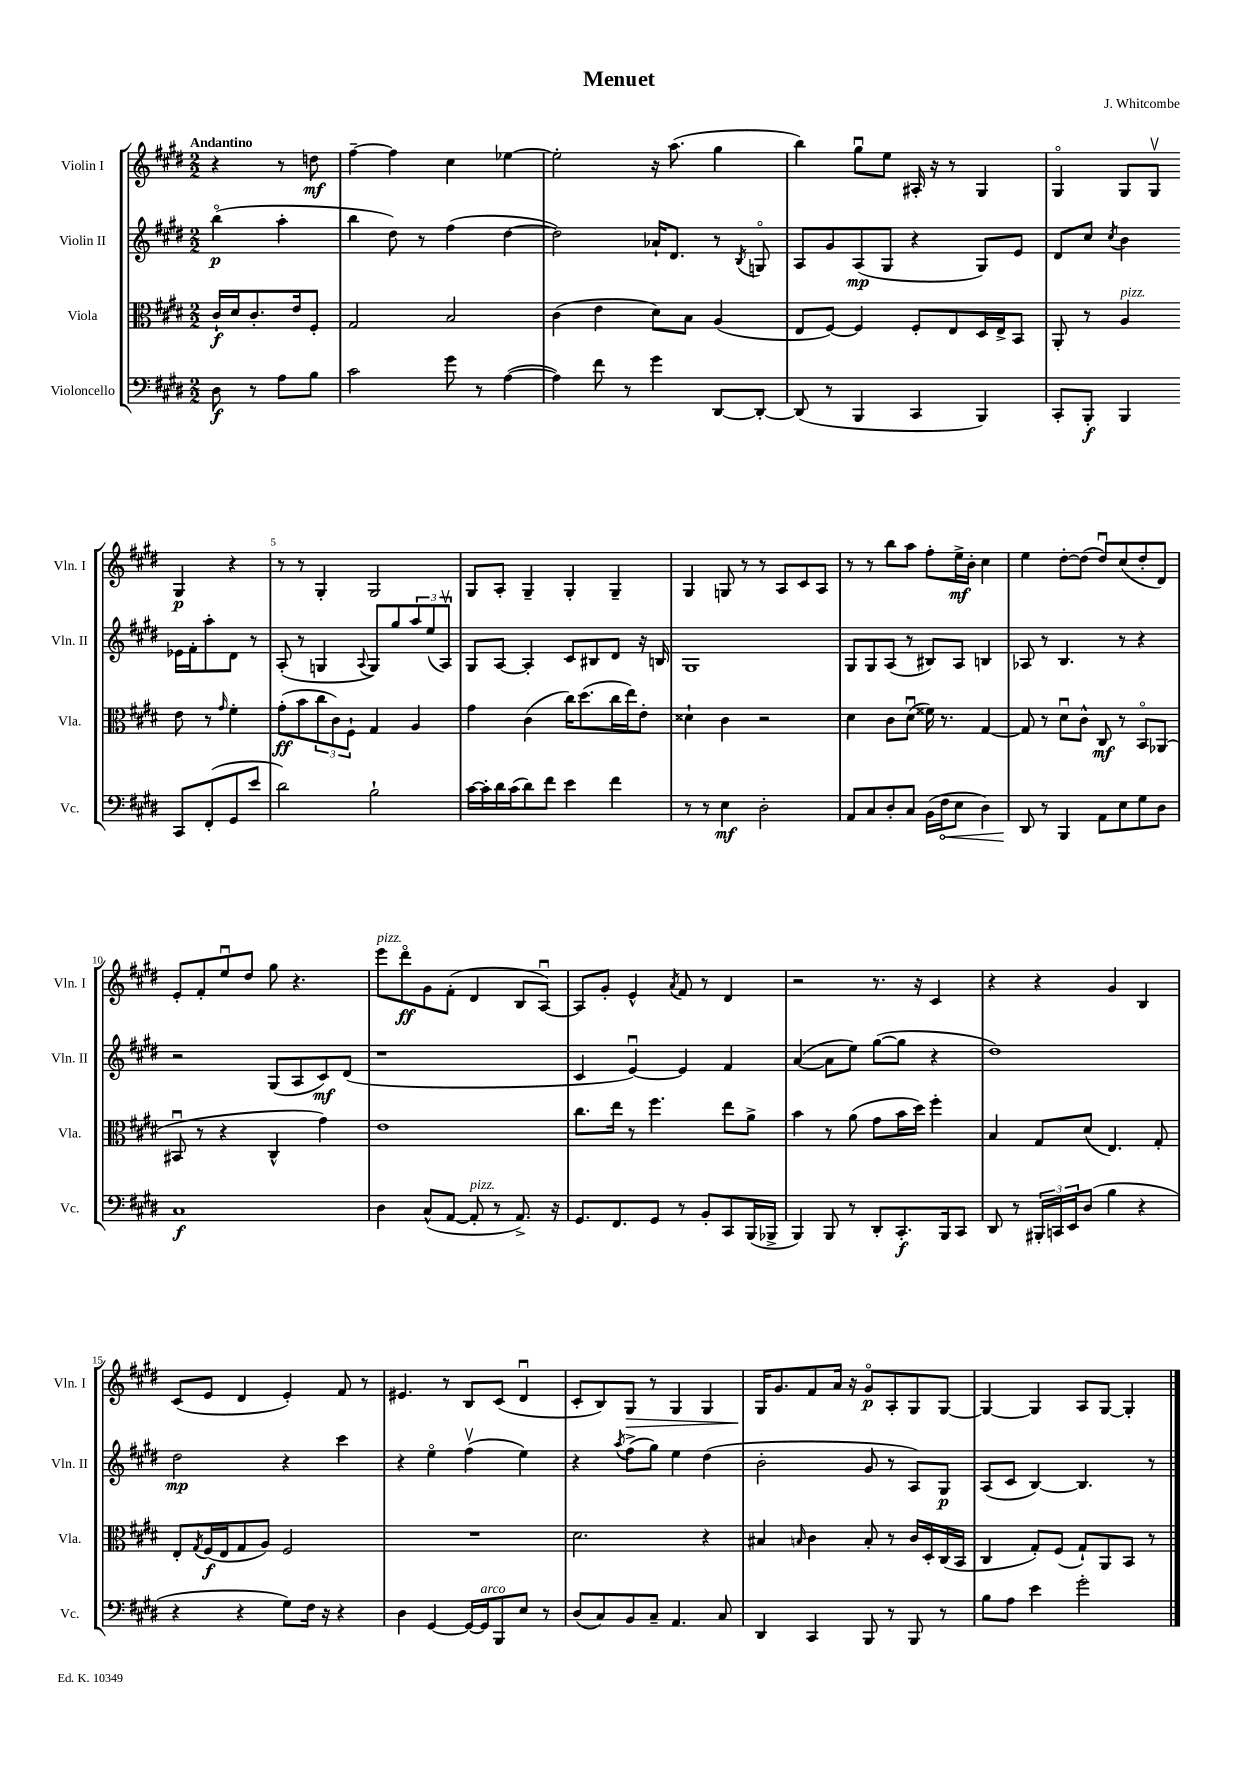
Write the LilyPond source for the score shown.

\header { title = "Menuet" composer = "J. Whitcombe" }
<<
\new StaffGroup <<
\new Staff = "s0" \with { instrumentName = "Violin I" shortInstrumentName = "Vln. I" } {
    \clef treble \key e \major \numericTimeSignature \time 2/2 \partial 2 \tempo "Andantino"
    r4 r8 d''8\mf |
    fis''4~-- fis''4 cis''4 ees''4~ |
    ees''2-. r16 a''8.( gis''4 |
    b''4) gis''8\downbow e''8 ais16-. r16 r8 gis4 |
    gis4\flageolet gis8 gis8\upbow gis4\p r4 |
    r8 r8 gis4-. gis2 |
    gis8 a8-. gis4-- gis4-. gis4-- |
    gis4 g8 r8 r8 a8 cis'8 a8 |
    r8 r8 b''8 a''8 fis''8-. e''16->\mf b'16-. cis''4 |
    e''4 dis''8~-. dis''8( dis''8\downbow) cis''8( dis''8-. dis'8) |
    e'8-. fis'8-. e''8\downbow dis''8 gis''8 r4. |
    e'''8^\markup { \italic "pizz." } dis'''8\flageolet\ff gis'8 fis'8-.( dis'4 b8 a8~\downbow) |
    a8 gis'8-. e'4-^ \acciaccatura { a'8 } fis'8 r8 dis'4 |
    r2 r8. r16 cis'4 |
    r4 r4 gis'4 b4 |
    cis'8( e'8 dis'4 e'4-.) fis'8 r8 |
    eis'4. r8 b8 cis'8( dis'4\downbow |
    cis'8-. b8) gis8\> r8 gis4 gis4 |
    gis16\! gis'8. fis'8 a'16 r16 gis'8\flageolet\p a8-. gis8 gis8~ |
    gis4~ gis4 a8 gis8~ gis4-. \bar "|." |
}
\new Staff = "s1" \with { instrumentName = "Violin II" shortInstrumentName = "Vln. II" } {
    \clef treble \key e \major \numericTimeSignature \time 2/2 \partial 2
    b''4\flageolet\p( a''4-. |
    b''4 dis''8) r8 fis''4( dis''4~ |
    dis''2) aes'16-! dis'8. r8 \acciaccatura { b8 } g8\flageolet |
    a8 gis'8 a8\mp( gis8 r4 gis8) e'8 |
    dis'8 cis''8 \acciaccatura { cis''8 } b'4 ees'16 fis'16-. a''8-. dis'8 r8 |
    a8-.( r8 g4 \appoggiatura { a8 } g8) gis''8 \tuplet 3/2 { a''8 e''8( a8\upbow) } |
    gis8 a8~ a4-. cis'8 bis8 dis'8 r16 b16 |
    gis1 |
    gis8 gis8 a8( r8 bis8) a8 b4 |
    aes8 r8 b4. r8 r4 |
    r2 gis8( a8 cis'8\mf) dis'8( |
    r1 |
    cis'4 e'4~\downbow) e'4 fis'4 |
    a'4~( a'8 e''8) gis''8~( gis''8 r4 |
    dis''1) |
    dis''2\mp r4 cis'''4 |
    r4 e''4\flageolet fis''4\upbow( e''4) |
    r4 \acciaccatura { a''8 } fis''8->( gis''8) e''4 dis''4( |
    b'2-. gis'8 r8 a8) gis8\p |
    a8( cis'8 b4~) b4. r8 \bar "|." |
}
\new Staff = "s2" \with { instrumentName = "Viola" shortInstrumentName = "Vla." } {
    \clef alto \key e \major \numericTimeSignature \time 2/2 \partial 2
    cis'16-!\f dis'16 cis'8.-. e'16 fis8-. |
    gis2 b2 |
    cis'4( e'4 dis'8) b8 a4( |
    e8 fis8~) fis4 fis8-. e8 dis16 e16-> b,8 |
    a,8-. r8 a4^\markup { \italic "pizz." } e'8 r8 \grace { gis'16 } fis'4-. |
    gis'8-.\ff( b'8 \tuplet 3/2 { cis''8 cis'8) fis8-! } gis4 a4 |
    gis'4 cis'4( cis''16) dis''8.( cis''16 e''16) e'8-. |
    disis'4-! cis'4 r2 |
    dis'4 cis'8 dis'8\downbow( fisis'16) r8. gis4~ |
    gis8 r8 dis'8\downbow cis'8-^ cis8\mf r8 b,8\flageolet aes,8( |
    bis,8\downbow r8 r4 cis4-^ gis'4) |
    e'1 |
    cis''8. e''16 r8 fis''4. e''8 a'8-> |
    b'4 r8 a'8( gis'8 b'16 dis''16) fis''4-. |
    b4 gis8 dis'8( e4.) gis8-. |
    e8-. \acciaccatura { gis8 } fis16\f( e16 gis8 a8) fis2 |
    R1 |
    dis'2. r4 |
    bis4 \grace { b16 } cis'4 b8-. r8 cis'16 dis16-. cis16( b,16 |
    cis4 gis8-.) fis8( gis8-!) a,8 b,8 r8 \bar "|." |
}
\new Staff = "s3" \with { instrumentName = "Violoncello" shortInstrumentName = "Vc." } {
    \clef bass \key e \major \numericTimeSignature \time 2/2 \partial 2
    dis8\f r8 a8 b8 |
    cis'2 gis'8 r8 a4~( |
    a4) fis'8 r8 gis'4 dis,8~ dis,8~-. |
    dis,8( r8 b,,4 cis,4 b,,4) |
    cis,8-. b,,8-.\f b,,4 cis,8 fis,8-.( gis,8 e'8 |
    dis'2) b2-! |
    cis'16~ cis'16-. dis'16 cis'16( dis'8) fis'8 e'4 fis'4 |
    r8 r8 e4\mf dis2-. |
    a,8 cis8 dis8-. cis8 b,16( \once \override Hairpin.circled-tip = ##t fis16\< e8 dis4) |
    dis,8\! r8 b,,4 a,8 e8 gis8 dis8 |
    cis1\f |
    dis4 cis8-^( a,8~ a,8-.^\markup { \italic "pizz." } r8 a,8.->) r16 |
    gis,8. fis,8. gis,8 r8 b,8-. cis,8 b,,16( bes,,16-> |
    b,,4) b,,8 r8 dis,8-. cis,8.-.\f b,,16 cis,8 |
    dis,8 r8 \tuplet 3/2 { bis,,16-. c,16 e,16 } dis8( b4 r4 |
    r4 r4 gis8) fis16 r16 r4 |
    dis4 gis,4~ gis,16~ gis,16^\markup { \italic "arco" } b,,8 e8 r8 |
    dis8( cis8) b,8 cis8-- a,4. cis8 |
    dis,4 cis,4 b,,8 r8 b,,8 r8 |
    b8 a8 e'4 gis'2-. \bar "|." |
}
>>
>>
\layout { \context { \Score \override BarNumber.break-visibility = ##(#f #t #t) barNumberVisibility = #(every-nth-bar-number-visible 5) } }
